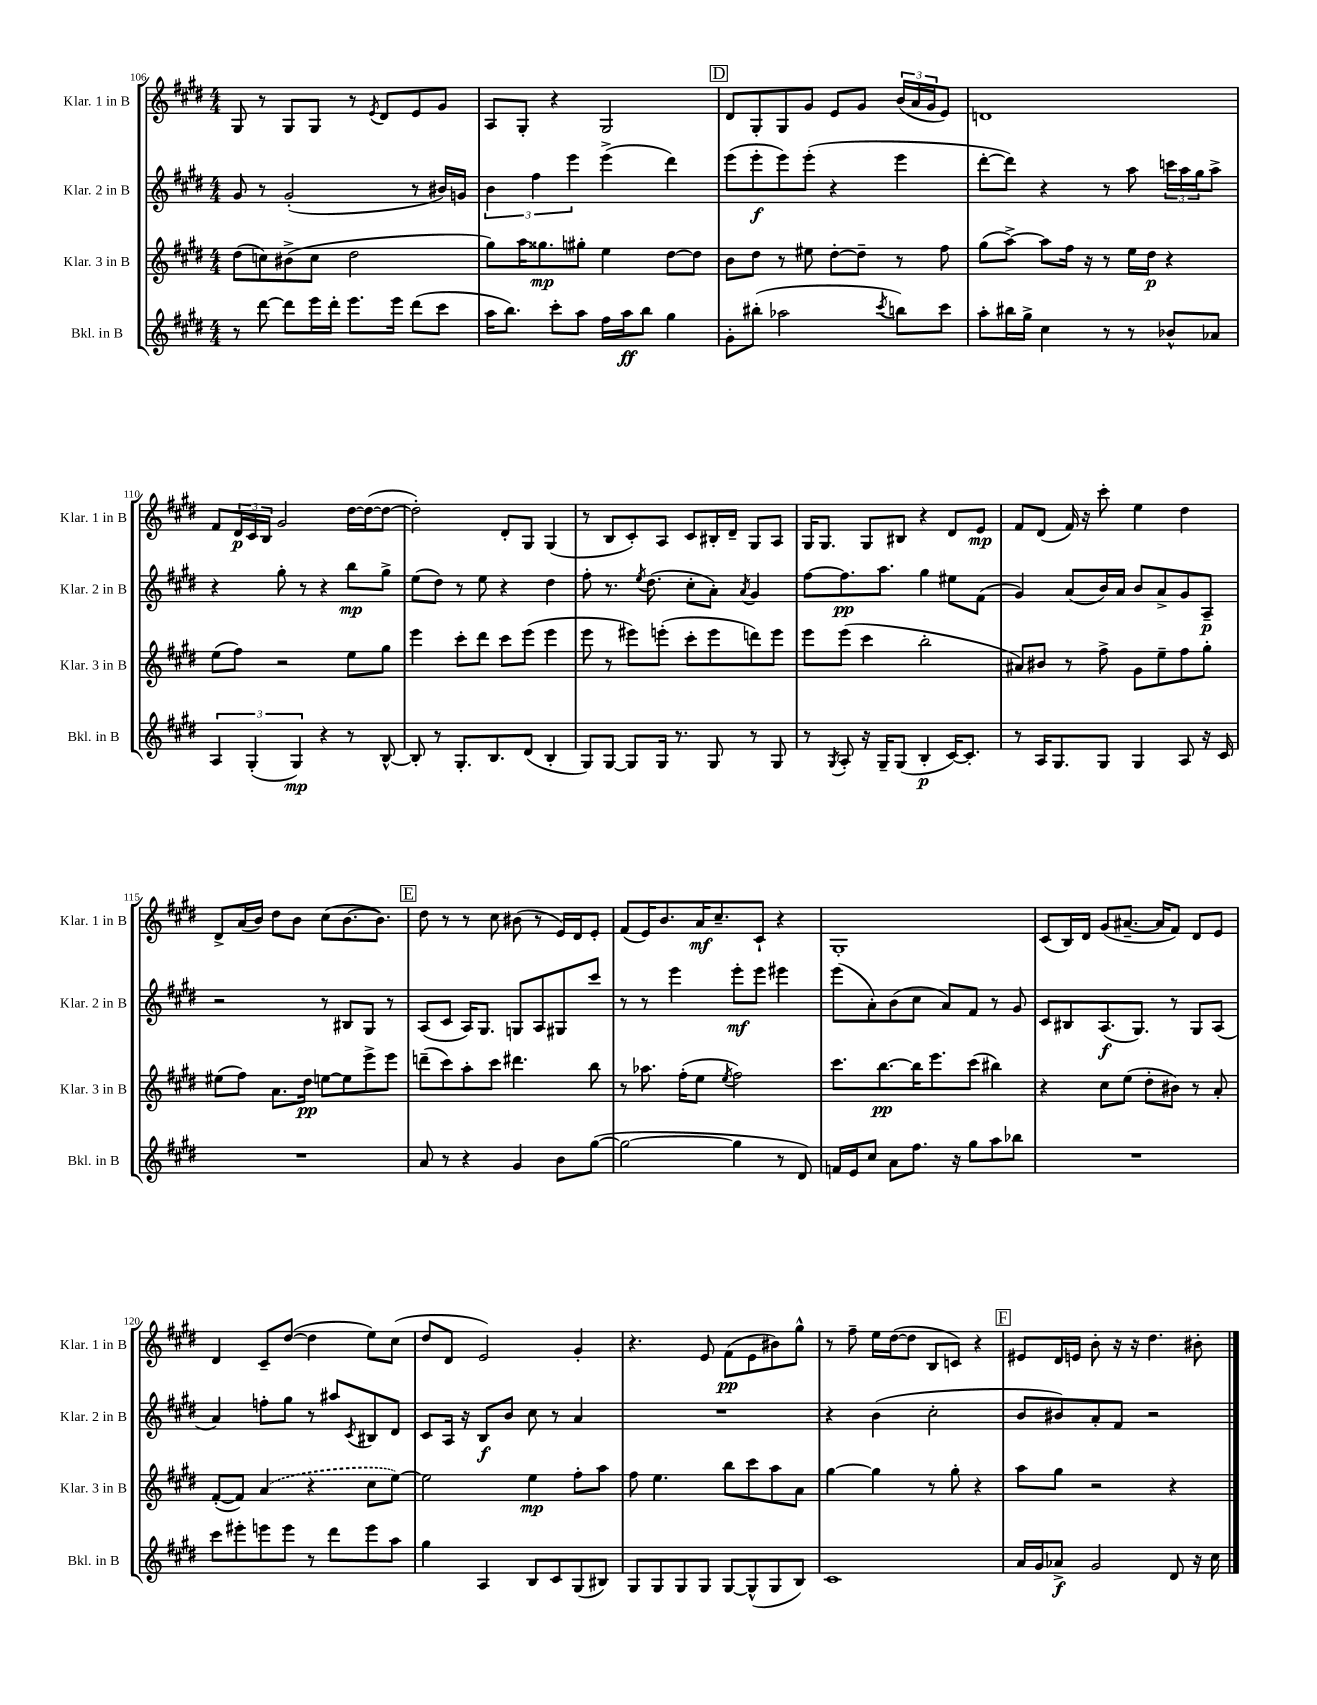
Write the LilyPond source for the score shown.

<<
\new StaffGroup <<
\new Staff = "s0" \with { instrumentName = "Klar. 1 in B" shortInstrumentName = "Klar. 1 in B" } {
    \clef treble \key e \major \numericTimeSignature \time 4/4
    gis8 r8 gis8 gis8 r8 \acciaccatura { e'8 } dis'8 e'8 gis'8 |
    a8 gis8-. r4 gis2 |
    \mark \markup { \box "D" } dis'8 gis8-. gis8 gis'8 e'8 gis'8 \tuplet 3/2 { b'16( a'16 gis'16 } e'8) |
    d'1 |
    fis'8 \tuplet 3/2 { dis'16\p cis'16 b16 } gis'2 dis''16~ dis''16~( dis''8~ |
    dis''2-.) dis'8-. gis8 gis4( |
    r8 b8 cis'8-.) a8 cis'8 bis16-. dis'16-- gis8 a8 |
    gis16 gis8. gis8 bis8 r4 dis'8 e'8\mp |
    fis'8 dis'8( fis'16) r16 cis'''8-. e''4 dis''4 |
    dis'8-> a'16( b'16) dis''8 b'8 cis''8( b'8.~ b'8.) |
    \mark \markup { \box "E" } dis''8 r8 r8 cis''8 bis'8( r8 e'16) dis'16 e'8-. |
    fis'8( e'16) b'8. a'16\mf cis''8.-- cis'8-! r4 |
    gis1-. |
    cis'8( b16) dis'16 gis'8( ais'8.~-- ais'16 fis'8) dis'8 e'8 |
    dis'4 cis'8-- dis''8~( dis''4 e''8) cis''8( |
    dis''8 dis'8 e'2) gis'4-. |
    r4. e'8 fis'8\pp( e'8 bis'8) gis''8-^ |
    r8 fis''8-- e''16 dis''16~( dis''8 b8 c'8) r4 |
    \mark \markup { \box "F" } eis'8 dis'16 e'16 b'8-. r16 r16 dis''4. bis'8-. \bar "|." |
}
\new Staff = "s1" \with { instrumentName = "Klar. 2 in B" shortInstrumentName = "Klar. 2 in B" } {
    \clef treble \key e \major \numericTimeSignature \time 4/4
    gis'8 r8 gis'2-.( r8 bis'16) g'16 |
    \tuplet 3/2 { b'4 fis''4 e'''4 } e'''4->( dis'''4) |
    \mark \markup { \box "D" } e'''8( e'''8-.\f e'''8) e'''8-.( r4 e'''4 |
    dis'''8~-. dis'''8) r4 r8 a''8 \tuplet 3/2 { c'''16 a''16 gis''16 } a''8-> |
    r4 gis''8-. r8 r4 b''8\mp gis''8-> |
    e''8( dis''8) r8 e''8 r4 dis''4 |
    fis''8-. r8. \acciaccatura { e''8 } dis''8.( cis''8-. a'8-.) \acciaccatura { a'8 } gis'4 |
    fis''8~ fis''8.\pp a''8. gis''4 eis''8 fis'8( |
    gis'4) a'8( b'16) a'16 b'8 a'8-> gis'8 a8--\p |
    r2 r8 bis8 gis8 r8 |
    \mark \markup { \box "E" } a8( cis'8 a16) gis8. g8 a8 gis8 cis'''8 |
    r8 r8 e'''4 e'''8-.\mf e'''8 eis'''4 |
    e'''8( a'8-.) b'8( cis''8 a'8) fis'8 r8 gis'8 |
    cis'8 bis8 a8.\f( gis8.) r8 gis8 a8( |
    a'4) f''8-. gis''8 r8 ais''8 \acciaccatura { cis'8 } bis8 dis'8 |
    cis'8 a16 r16 b8\f b'8 cis''8 r8 a'4 |
    R1 |
    r4 b'4( cis''2-. |
    \mark \markup { \box "F" } b'8 bis'8) a'8-. fis'8 r2 \bar "|." |
}
\new Staff = "s2" \with { instrumentName = "Klar. 3 in B" shortInstrumentName = "Klar. 3 in B" } {
    \clef treble \key e \major \numericTimeSignature \time 4/4
    dis''8( c''8) bis'8->( c''8 dis''2 |
    gis''8) a''16 gisis''8.\mp gis''8-. e''4 dis''8~ dis''8 |
    \mark \markup { \box "D" } b'8 dis''8 r8 eis''8 dis''8~-. dis''8-- r8 fis''8 |
    gis''8( a''8~->) a''8 fis''16 r16 r8 e''16 dis''16\p r4 |
    e''8( fis''8) r2 e''8 gis''8 |
    e'''4 cis'''8-. dis'''8 cis'''8 e'''8( e'''4 |
    e'''8 r8 eis'''8) e'''8-.( cis'''8-. e'''8 d'''8) e'''8 |
    e'''8 e'''8( cis'''4 b''2-. |
    ais'8) bis'8 r8 fis''8-> gis'8 e''8-- fis''8 gis''8-. |
    eis''8( fis''8) a'8. dis''16\pp e''8~ e''8 e'''8-> e'''8 |
    \mark \markup { \box "E" } d'''8--( cis'''8) a''8-. cis'''8 dis'''4. b''8 |
    r8 aes''8. fis''16-.( e''8 \acciaccatura { e''8 } fis''2) |
    cis'''8. b''8.~\pp b''16 e'''8. cis'''8( bis''4) |
    r4 cis''8 e''8( dis''8-. bis'8) r8 a'8-. |
    fis'8~-.( fis'8) \once \slurDashed a'4( r4 cis''8 e''8~) |
    e''2 e''4\mp fis''8-. a''8 |
    fis''8 e''4. b''8 cis'''8 a''8 a'8 |
    gis''4~ gis''4 r8 gis''8-. r4 |
    \mark \markup { \box "F" } a''8 gis''8 r2 r4 \bar "|." |
}
\new Staff = "s3" \with { instrumentName = "Bkl. in B" shortInstrumentName = "Bkl. in B" } {
    \clef treble \key e \major \numericTimeSignature \time 4/4
    r8 dis'''8~ dis'''8 e'''16 dis'''16-. e'''8. e'''16 dis'''8( cis'''8 |
    a''16 b''8.) cis'''8-. a''8 fis''16 a''16\ff b''8 gis''4 |
    \mark \markup { \box "D" } gis'8-. bis''8-.( aes''2 \acciaccatura { cis'''8 } b''8) cis'''8 |
    a''8-. bis''16 gis''16-> cis''4 r8 r8 bes'8-^ aes'8 |
    \tuplet 3/2 { a4 gis4-.( gis4\mp) } r4 r8 b8~-^ |
    b8-. r8 gis8.-. b8. dis'8( b4-. |
    gis8) gis8~ gis8 gis16 r8. gis8 r8 gis8 |
    r8 \acciaccatura { gis8 } a8-. r16 gis16-- gis8( b4-.\p cis'16~) cis'8.-. |
    r8 a16 gis8. gis8 gis4 a8 r16 cis'16 |
    R1 |
    \mark \markup { \box "E" } a'8 r8 r4 gis'4 b'8 gis''8~( |
    gis''2~ gis''4 r8 dis'8) |
    f'16 e'16 cis''8 a'8 fis''8. r16 gis''8 a''8 bes''8 |
    R1 |
    cis'''8 eis'''8-. e'''8 e'''8 r8 dis'''8 e'''8 a''8 |
    gis''4 a4 b8 cis'8 gis8( bis8) |
    gis8 gis8 gis8 gis8 gis8~ gis8-^( gis8 b8) |
    cis'1 |
    \mark \markup { \box "F" } a'16 gis'16 aes'8->\f gis'2 dis'8 r16 cis''16 \bar "|." |
}
>>
>>
\layout { \context { \Score currentBarNumber = #106 } }
